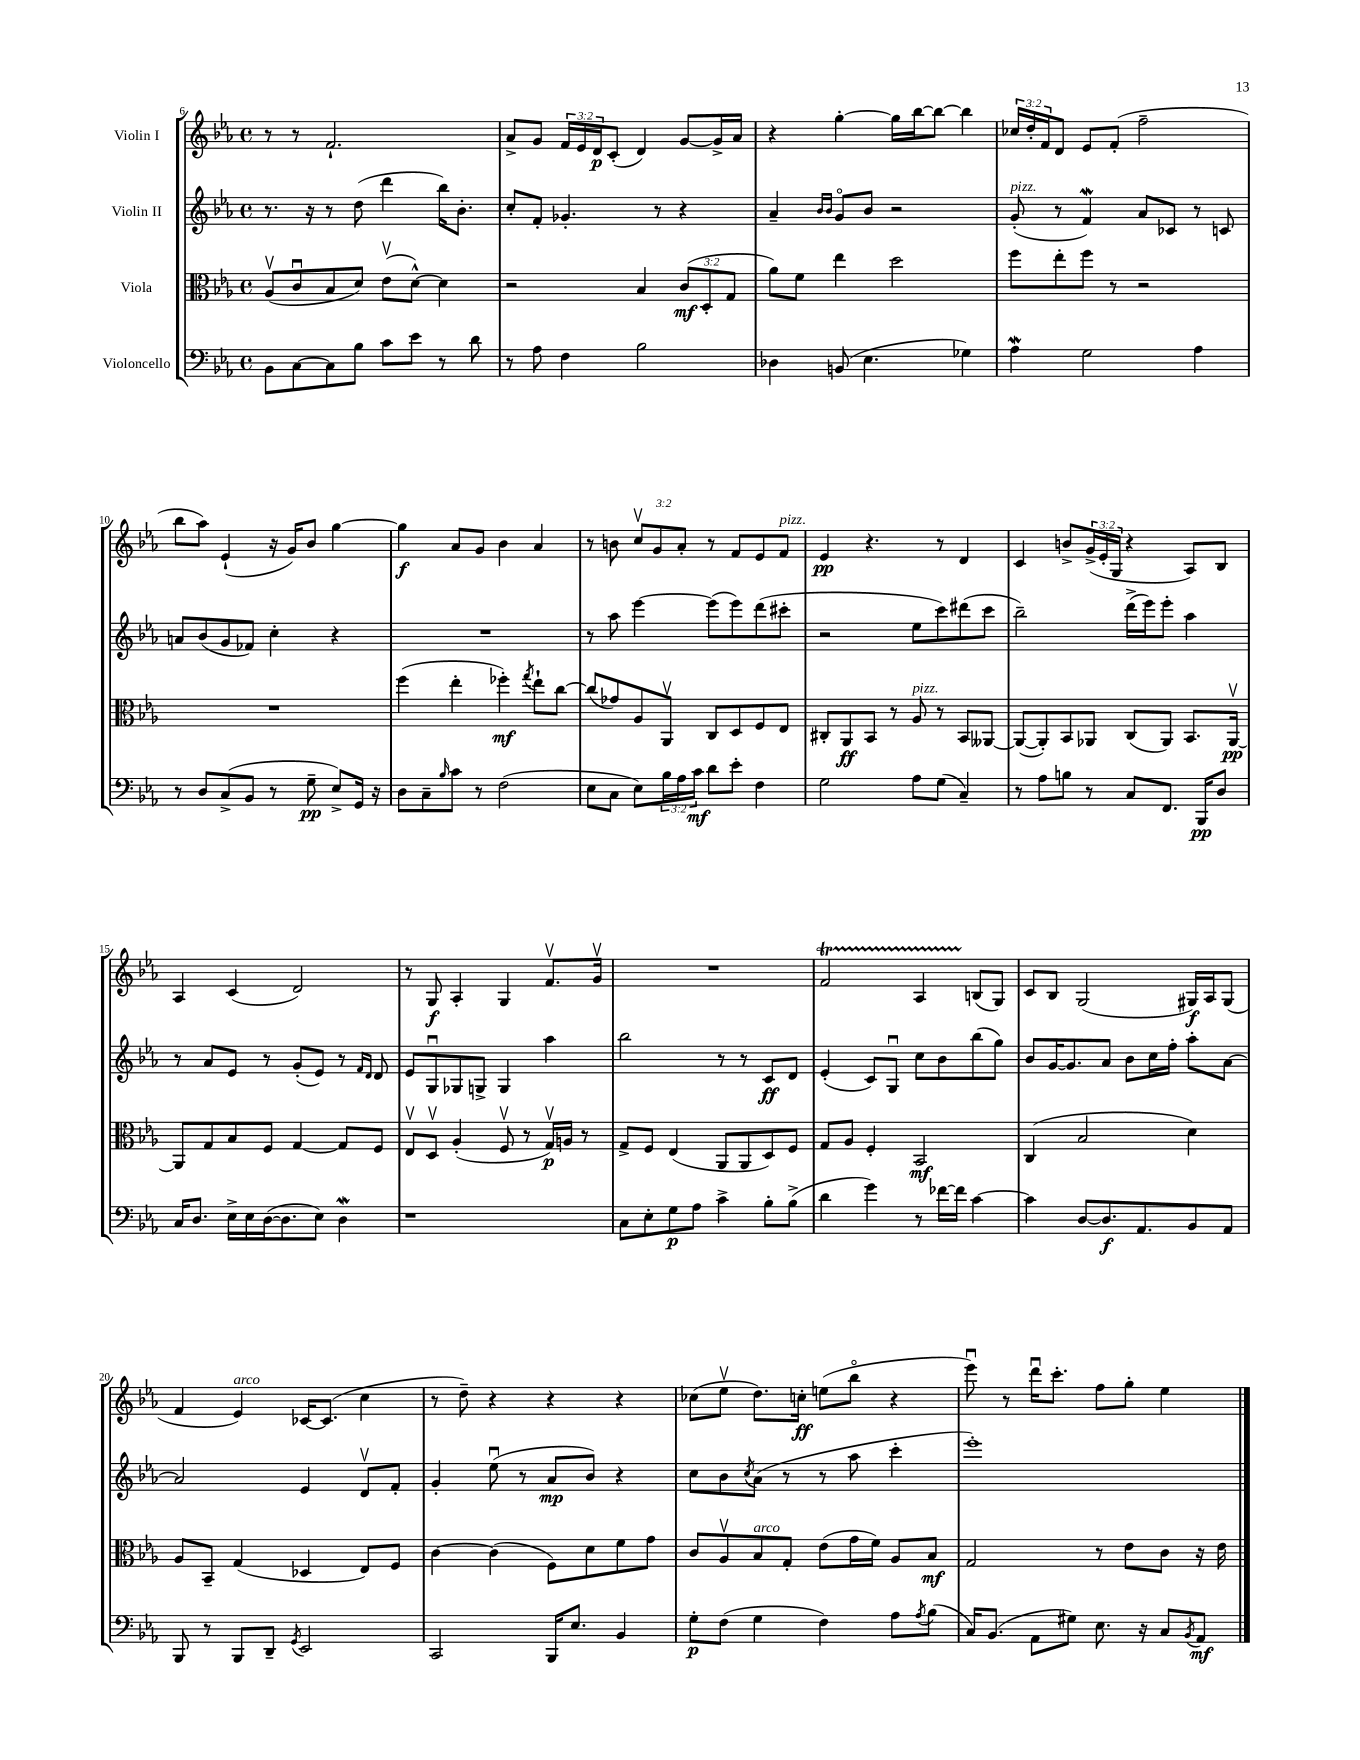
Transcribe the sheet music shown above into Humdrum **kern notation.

**kern	**kern	**kern	**kern
*staff4	*staff3	*staff2	*staff1
*clefF4	*clefC3	*clefG2	*clefG2
*k[b-e-a-]	*k[b-e-a-]	*k[b-e-a-]	*k[b-e-a-]
*M4/4	*M4/4	*M4/4	*M4/4
*met(c)	*met(c)	*met(c)	*met(c)
8BB-	(8A-v	8.r	8r
[8C	8cu	.	8r
.	.	16r	.
8C]	8B-	8r	2.f`
8B-	8d)	(8dd	.
8c	(8e-v	4ddd	.
8e-	[8d^^)	.	.
8r	4d]	16bb-)	.
.	.	8.b-'	.
8d	.	.	.
=	=	=	=
8r	2r	8cc'	8a-^
8A-	.	8f'	8g
4F	.	4.g-'	24f
.	.	.	24e-
.	.	.	24d
.	.	.	(8c'
2B-	4B-	.	4d)
.	.	8r	.
.	(12c	4r	[8g
.	12D'	.	.
.	.	.	16g^]
.	12G	.	.
.	.	.	16a-
=	=	=	=
4D-	8a-)	4a-~	4r
.	8f	.	.
.	.	16qqb-	.
.	.	16qqb-	.
(8BB	4ee-	8go	[4gg'
4.E-	.	8b-	.
.	2dd	2r	16gg]
.	.	.	[16bb-
.	.	.	8bb-_
4G-)	.	.	4bb-]
=	=	=	=
4A-	8ff	(8g'	24cc-
.	.	.	24dd'
.	.	.	24f
.	8ee-'	8r	8d
2G	8ff	4f)	8e-
.	8r	.	(8f'
.	2r	8a-	2ff~
.	.	8c-	.
4A-	.	8r	.
.	.	8c	.
=	=	=	=
8r	1r	8a	8bb-
8D	.	(8b-	8aa-)
(8C^	.	8g	(4e-`
8BB-	.	8f-)	.
8r	.	4cc'	16r
.	.	.	16g)
8G~	.	.	8b-
8E-^)	.	4r	[4gg
16GG	.	.	.
16r	.	.	.
=	=	=	=
8D	(4ff	1r	4gg]
8C~	.	.	.
16qqB-	.	.	.
8c	4ee-'	.	8a-
8r	.	.	8g
(2F	4ff-')	.	4b-
.	8qgg	.	.
.	8ee-`	.	4a-
.	[8cc	.	.
=	=	=	=
8E-	(8cc]	8r	8r
8C	8g-)	8aa-	8b
8E-)	8A-	[4eee-	12ccv
.	.	.	12g
24B-	8AA-v	.	.
24A-	.	.	12a-'
24c	.	.	.
8d	8C	(8eee-]	8r
8e-'	8D	8eee-)	8f
4F	8F	(8ddd	8e-
.	8E-	8ccc#'	8f
=	=	=	=
2G	8C#'	2r	4e-
.	8AA-	.	.
.	8BB-	.	4.r
.	8r	.	.
8A-	8A-	8ee-	.
(8G	8r	8ccc)	8r
4C~)	8BB-	(8ddd#	4d
.	[8AA--	8ccc	.
=	=	=	=
8r	(8AA--_	2bb-~)	4c
8A-	8AA--'])	.	.
8B	8BB-	.	8b^
8r	8AA-	.	(24g^
.	.	.	24e-'
.	.	.	24G
8C	(8C	(16ddd^	4r
.	.	16eee-)	.
8.FF	8AA-)	8eee-'	.
.	8.BB-	4aa-	8A-)
16BBB-	.	.	.
8D	.	.	8B-
.	[16AA-v	.	.
=	=	=	=
16C	8AA-]	8r	4A-
8.D	.	.	.
.	8G	8a-	.
16E-^	8B-	8e-	(4c
16E-	.	.	.
([16D	8F	8r	.
8.D]	.	.	.
.	[4G	(8g'	2d)
8E-)	.	8e-)	.
4D	8G]	8r	.
.	.	16qqf	.
.	.	16qqd	.
.	8F	8d	.
=	=	=	=
1r	8E-v	8e-	8r
.	8Dv	8Gu	8G
.	(4A-'	8G-	4A-'
.	.	8G^	.
.	8Fv	4G	4G
.	8r	.	.
.	16Gv)	4aa-	8.fv
.	16A	.	.
.	8r	.	.
.	.	.	16gv
=	=	=	=
8C	8G^	2bb-	1r
8E-'	8F	.	.
8G	(4E-	.	.
8A-	.	.	.
4c^	8AA-	8r	.
.	8AA-	8r	.
8B-'	8D)	8c	.
(8B-^	8F	8d	.
=	=	=	=
4d	8G	(4e-'	2f
.	8A-	.	.
4g)	4F'	8c)	.
.	.	8Gu	.
8r	2BB-	8cc	4A-
[16f-	.	8b-	.
16f-]	.	.	.
[4c	.	(8bb-	(8B
.	.	8gg)	8G)
=	=	=	=
4c]	(4C	8b-	8c
.	.	[16g	8B-
.	.	8.g]	.
[8D	2B-	.	(2G
8.D]	.	8a-	.
.	.	8b-	.
8.AA-	.	.	.
.	.	16cc	.
.	.	16ff'	.
8BB-	4d)	8aa-'	16G#)
.	.	.	16A-
8AA-	.	[8a-	(8G#
=	=	=	=
8BBB-	8A-	2a-]	4f
8r	8BB-~	.	.
8BBB-	(4G	.	4e-)
8DD~	.	.	.
8qGG	.	.	.
2EE-	4D-	4e-	[16c-
.	.	.	(8.c-]
.	8E-)	8dv	4cc
.	8F	8f'	.
=	=	=	=
2CC	[4c	4g'	8r
.	.	.	8dd~)
.	(4c]	(8ee-u	4r
.	.	8r	.
16BBB-	8F)	8a-	4r
8.E-	.	.	.
.	8d	8b-)	.
4BB-	8f	4r	4r
.	8g	.	.
=	=	=	=
8G'	8c	8cc	(8cc-
(8F	8A-v	8b-	8ee-v
.	.	8qcc	.
4G	8B-	(8a-	8.dd)
.	8G'	8r	.
.	.	.	16cc'
4F)	(8e-	8r	(8ee
.	16g	8aa-	8bb-o
.	16f)	.	.
8A-	8A-	4ccc'	4r
8qA-	.	.	.
(8B-	8B-	.	.
=	=	=	=
16C)	2G	1eee-')	8eee-u)
(8.BB-	.	.	.
.	.	.	8r
8AA-	.	.	16dddu
.	.	.	8.ccc'
8G#)	.	.	.
8.E-	8r	.	8ff
.	8e-	.	8gg'
16r	.	.	.
8C	8c	.	4ee-
8qBB-	.	.	.
8AA-	16r	.	.
.	16e-	.	.
==	==	==	==
*-	*-	*-	*-
